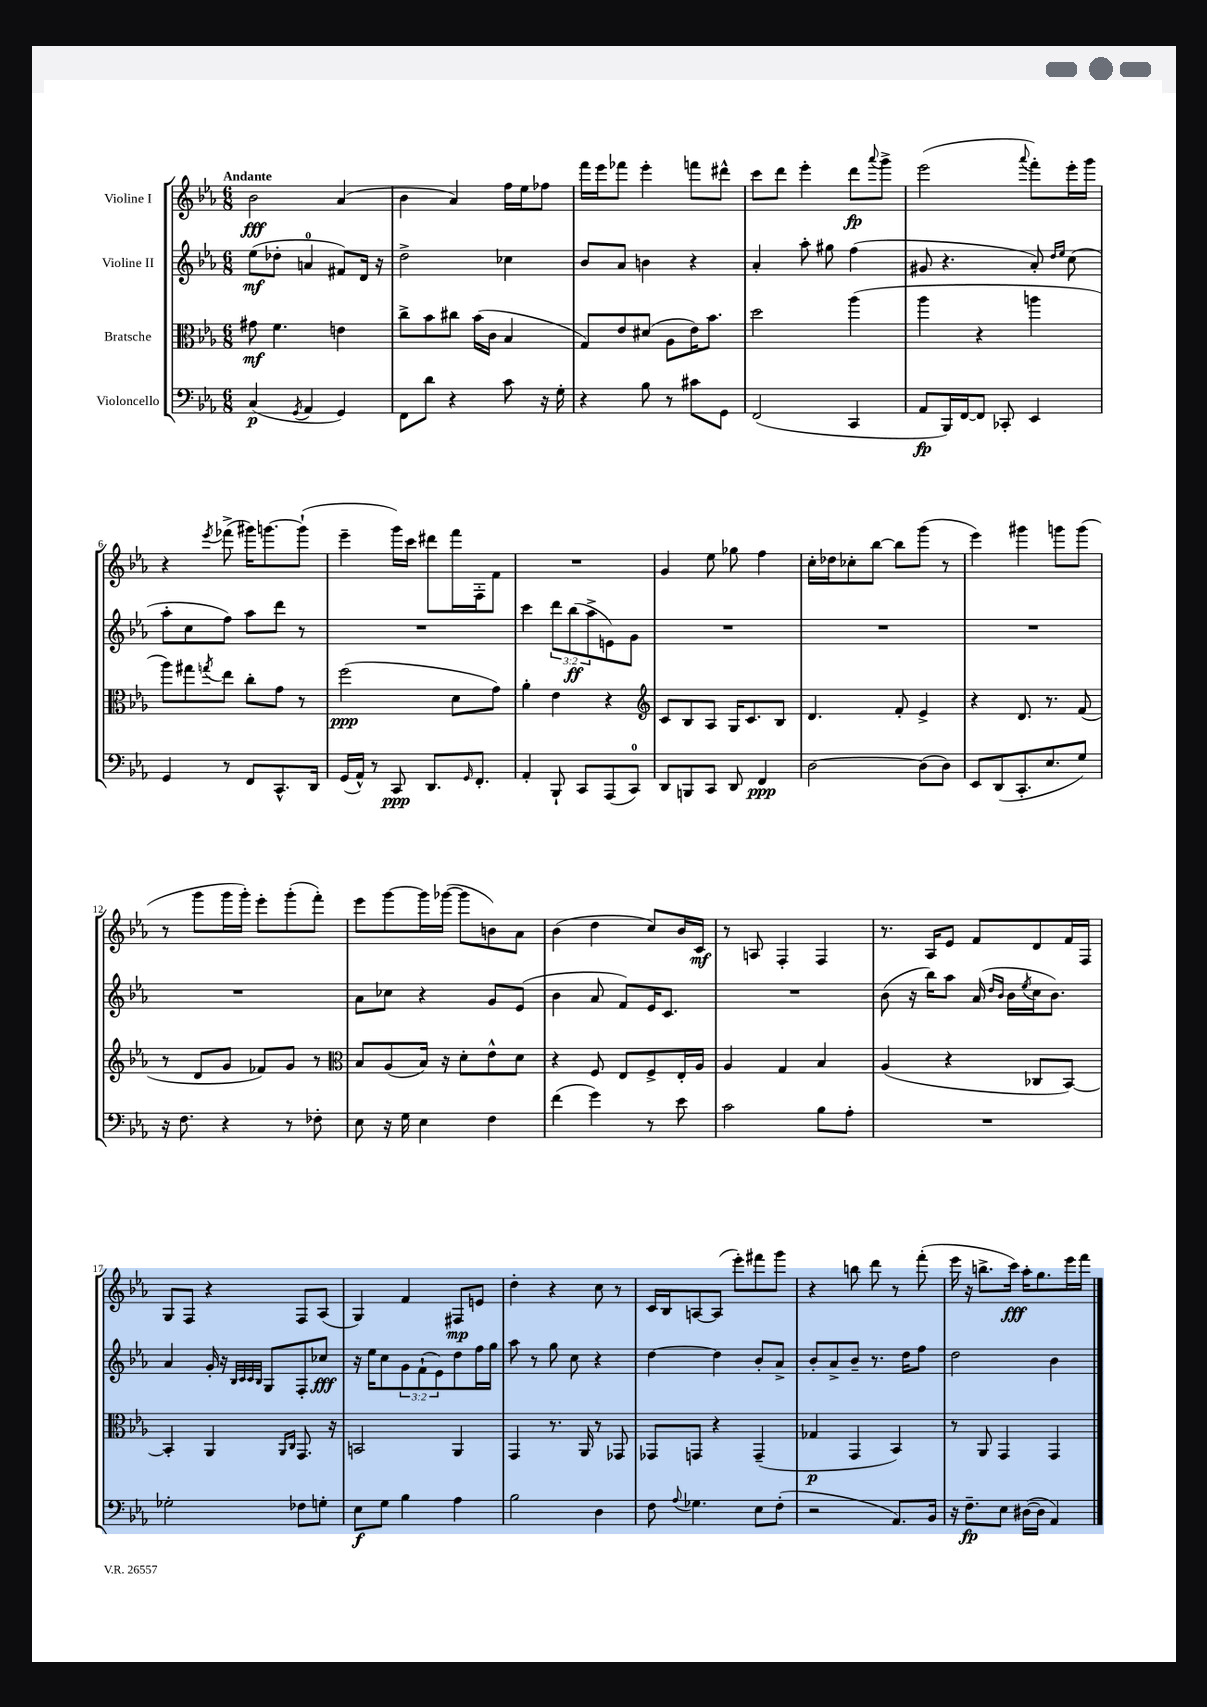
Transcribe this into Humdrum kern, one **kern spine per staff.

**kern	**kern	**kern	**kern
*staff4	*staff3	*staff2	*staff1
*clefF4	*clefC3	*clefG2	*clefG2
*k[b-e-a-]	*k[b-e-a-]	*k[b-e-a-]	*k[b-e-a-]
*M6/8	*M6/8	*M6/8	*M6/8
(4C/	8g#\	(8ee-\L	2b-\
.	4.f\	8dd-'\J	.
8qGG/	.	.	.
4AA-/	.	4a/	.
4GG/)	4e\	8f#/L)	(4a-/
.	.	16d/Jk	.
.	.	16r	.
=	=	=	=
8FF\L	8cc^\L	2dd^\	4b-\
8d\J	8b-\	.	.
4r	8cc#\J	.	4a-/)
.	(16b-\LL	.	.
.	16c\JJ	.	.
8c\	4B-/	4cc-\	16ff\LL
.	.	.	16ee-\J
16r	.	.	8ff-\J
16G'\	.	.	.
=	=	=	=
4r	8G/L)	8b-/L	16fff\LL
.	.	.	16eee-\J
.	8e-/	8a-/J	8fff-\J
8B-\	(8d#/J	4b\	4eee-'\
8r	8A-\L	.	.
8c#\L	16e-\K)	4r	8fff\L
.	8.b-\J	.	.
8GG\J	.	.	8ddd#^^\J
=	=	=	=
(2FF/	2dd\	4a-'/	8ccc\L
.	.	.	8ddd\J
.	.	8aa-'\	4eee-'\
.	.	8gg#\	.
4CC/	(4aa-\	(4ff\	8ddd\L
.	.	.	8qqaaa-/
.	.	.	8ggg^\J
=	=	=	=
8AA-/L	4aa-\	8g#/	(2eee-\
16BBB-/L)	.	4.r	.
[16FF/J	.	.	.
8FF/]J	4r	.	.
8CC-'/	.	.	.
.	.	.	8qqaaa-/
4EE-/	4aa\	8a-'/)	8fff'\L)
.	.	16qqdd/LL	.
.	.	16qqee-/JJ	.
.	.	(8cc\	16eee-'\L
.	.	.	16ggg\JJ
=	=	=	=
4GG/	8aa-\L)	8aa-'\L	4r
.	8gg#\	8cc\	.
.	8qgg/	.	8qeee-/
8r	8ee-\J	8ff\J)	(8fff-^\
8FF/L	8cc'\L	8aa-\L	16ggg#\LK)
.	.	.	[8.ggg\
8.CC^^/	8g\J	8ddd\J	.
.	8r	8r	(8ggg`\]J
16DD/Jk	.	.	.
=	=	=	=
(16GG/LL	(2ff\	2.r	4eee-~\
16AA-^^/JJ)	.	.	.
8r	.	.	.
8CC/	.	.	16ggg\LL)
.	.	.	16ccc\JJ
8.DD/L	.	.	8ddd#\L
.	8d\L	.	16fff\L
16qqGG/	.	.	.
8.FF'/J	.	.	16F'\J
.	8g\J)	.	8f\J
=	=	=	=
4AA-'/	4a-'\	4ccc\	2.r
8BBB-`/	4e-\	12ddd\L	.
.	.	(12bb-\	.
8CC/L	.	.	.
.	.	12aa-^\	.
(8AAA-/	4r	8e\)	.
8CC/J)	.	8g\J	.
=	=	=	=
*	*clefG2	*	*
8DD/L	8c/L	2.r	4g/
8BBB/	8B-/	.	.
8CC/J	8A-/J	.	8ee-\
8DD/	16G/LK	.	8gg-\
.	8.c/	.	.
4FF/	.	.	4ff\
.	8B-/J	.	.
=	=	=	=
[2D\	4.d/	2.r	16cc'\LL
.	.	.	16dd-\J
.	.	.	8cc-'\
.	.	.	[8bb-\J
.	8f'/	.	8bb-\]L
(8D\]L	4e-^/	.	(8ggg\J
8D\J)	.	.	8r
=	=	=	=
8EE-/L	4r	2.r	4eee-\)
(8DD/	.	.	.
8.CC'/	8.d/	.	4ggg#\
8.E-/	8.r	.	.
.	.	.	8ggg\L
8G/J)	(8f/	.	(8ggg\J
=	=	=	=
16r	8r	2.r	8r
8.F\	.	.	.
.	8d/L	.	8ggg\L
4r	8g/J	.	16ggg\L
.	.	.	16ggg'\JJ)
.	8f-/L)	.	8eee-'\L
8r	8g/J	.	(8ggg'\
8F-'\	8r	.	8fff'\J)
=	=	=	=
*	*clefC3	*	*
8E-\	8B-/L	8a-\L	8eee-\L
16r	(8A-/	8cc-\J	[8ggg\
16G\	.	.	.
4E-\	16B-/Jk)	4r	16ggg\]L
.	16r	.	([16ggg-\JJ
.	8d'\L	.	8ggg-\]L
4F\	8e-^^\	8g/L	8b\)
.	8d\J	(8e-/J	8a-\J
=	=	=	=
(4f\	4r	4b-\	(4b-\
4g\)	8F/	8a-/	4dd\
.	8E-/L	8f/L)	.
8r	8F^/	16e-/K	8cc/L)
.	.	8.c/J	.
8e-\	16E-'/L	.	16b-/L
.	16A-/JJ	.	16c/JJ
=	=	=	=
2c\	4A-/	2.r	8r
.	.	.	8A/
.	4G/	.	4F'/
8B-\L	4B-/	.	4F/
8A-'\J	.	.	.
=	=	=	=
2.r	(4A-/	(8b-\	8.r
.	.	16r	.
.	.	16bb-\LK)	16A-/LK
.	4r	8aa-\J	8e-/J
.	.	(16a-/	8f/L
.	.	16qqdd/LL	.
.	.	16qqb-/JJ	.
.	.	16b-\LL	.
.	.	8qee-/	.
.	8C-/L	16cc\J	8d/
.	.	8.b-\J)	.
.	[8BB-/J)	.	16f/L
.	.	.	16F/JJ
=	=	=	=
2G-'\	4BB-'/]	4a-/	8G/L
.	.	.	8F/J
.	4AA-/	16g'/	4r
.	.	16r	.
.	.	32qqB-/LLL	.
.	.	32qqc/	.
.	.	32qqc/	.
.	.	32qqB-/JJJ	.
.	.	8G/L	.
.	16qqAA-/LL	.	.
.	16qqC/JJ	.	.
8F-\L	8.GG/	8F'/	8F/L
8G'\J	.	8cc-/J	(8A-/J
.	16r	.	.
=	=	=	=
8E-\L	2BB/	16r	4G/)
.	.	16ee-\LK	.
8G\J	.	8cc\	.
4B-\	.	12g\	4f/
.	.	(12f`\	.
.	.	12e-\)	.
4A-\	4AA-/	8dd\	8F#/L
.	.	16ff\L	8e/J
.	.	16gg\JJ	.
=	=	=	=
2B-\	4GG/	8aa-\	4dd'\
.	.	8r	.
.	8.r	8gg\	4r
.	.	8cc\	.
.	16AA-/	.	.
4D\	8r	4r	8cc\
.	8GG-/	.	8r
=	=	=	=
8F\	8GG-/L	[4dd\	16c/LL
.	.	.	16B-/J
8qqA-/	.	.	.
4.G-\	8GG/J	.	[8A/
.	4r	4dd\]	(8A/]J
.	.	.	8eee-'\L)
8E-\L	(4GG~/	8b-'/L	8fff#\
(8F'\J	.	8a-^/J	8ggg\J
=	=	=	=
2r	4G-/	8b-'/L	4r
.	.	8a-^/	.
.	4GG/	8b-~/J	8bb\
.	.	8.r	8ddd\
8.AA-/L)	4BB-/)	.	8r
.	.	16dd\LK	.
.	.	8ff\J	(8fff'\
16BB-/Jk	.	.	.
=	=	=	=
16r	8r	2dd\	16eee-\
8.F~\L	.	.	16r
.	8AA-/	.	8.bb^\L
8E-\J	4GG/	.	.
.	.	.	16ccc\Jk)
([16D#\LL	.	.	16aa-'\LK
16D#\]JJ	.	.	8.gg\
4AA-/)	4GG/	4b-\	.
.	.	.	16eee-\L
.	.	.	16fff\JJ
==	==	==	==
*-	*-	*-	*-
